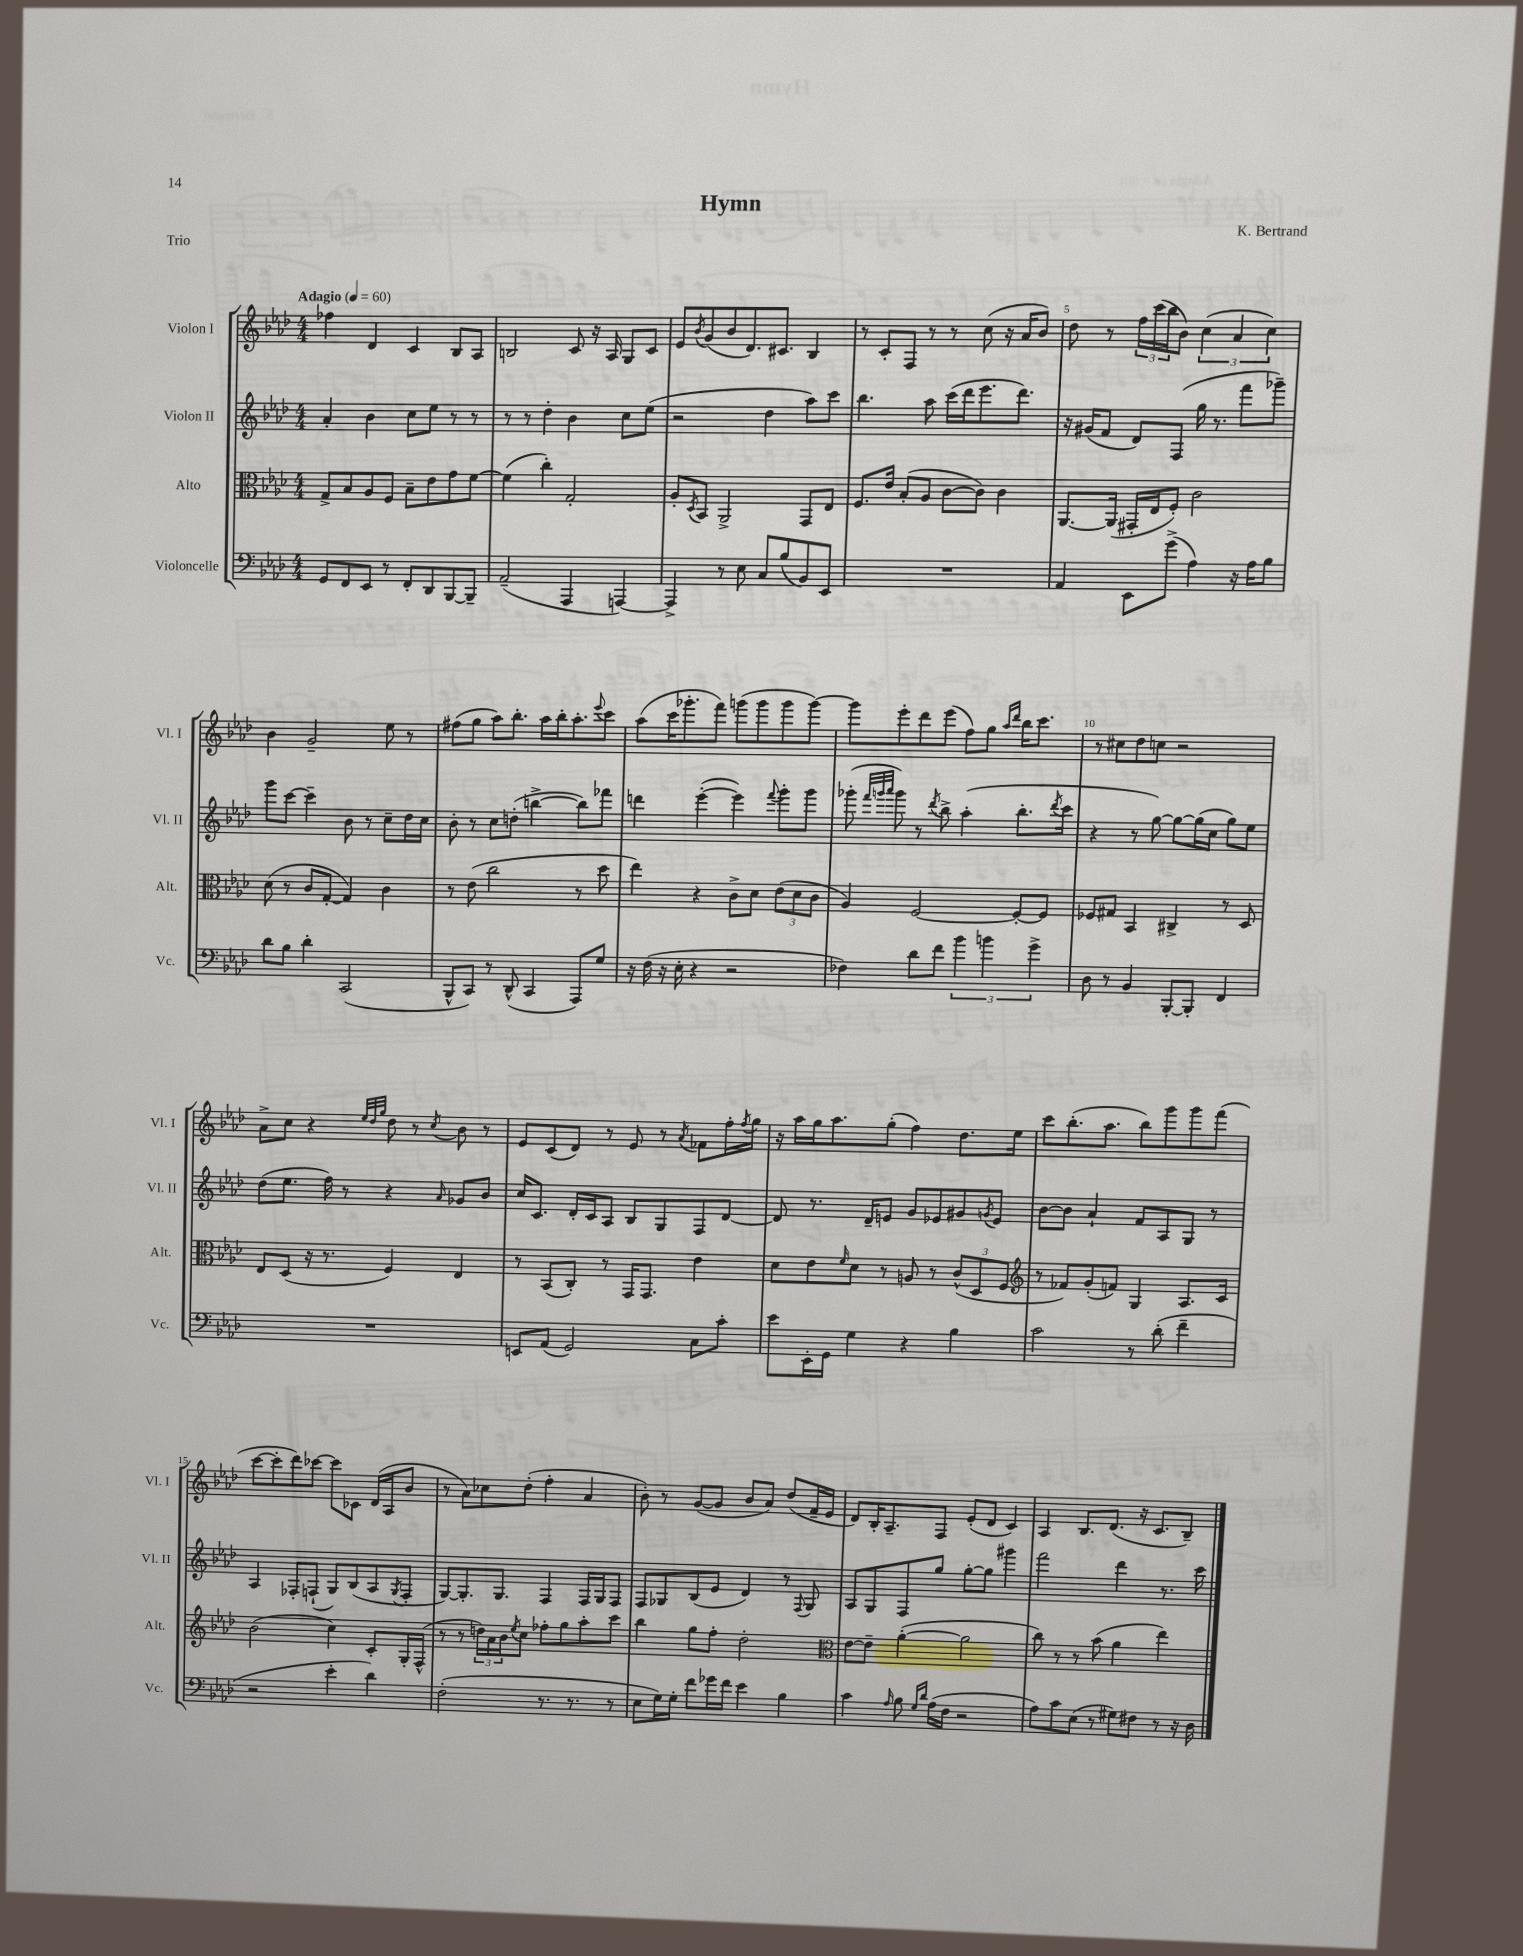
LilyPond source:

\header { title = "Hymn" composer = "K. Bertrand" piece = "Trio" }
<<
\new StaffGroup <<
\new Staff = "s0" \with { instrumentName = "Violon I" shortInstrumentName = "Vl. I" } {
    \clef treble \key aes \major \numericTimeSignature \time 4/4 \tempo "Adagio" 4 = 60
    fes''4 des'4 c'4 bes8 aes8 |
    b2 c'8 r16 aes16 g8 c'8 |
    ees'8 \acciaccatura { bes'8 } g'8( bes'8 des'8.) cis'8. bes4 |
    r8 c'8-. f8 r8 r8 c''8( r16 aes'16 bes'8) |
    des''8 r8 \tuplet 3/2 { f''16 c'''16( bes''16 } bes'8) \tuplet 3/2 { c''4( aes'4 c''4) } |
    bes'4 g'2-- ees''8 r8 |
    fis''8( g''8 aes''8) bes''8.-. aes''16 bes''16-. aes''8.-. \appoggiatura { ees'''8 } c'''8 |
    aes''8( c'''16 ges'''8.-. f'''8) g'''8( g'''8 g'''8 g'''8~) |
    g'''8 ees'''8-. des'''8 ees'''8( f''8) g''8 \grace { aes''16 des'''16 } bes''16 c'''8. |
    r8 cis''8 des''8 c''8 r2 |
    aes'8-> c''8 r4 \grace { ees''32 des''32 g''32 } des''8 r8 \acciaccatura { c''8 } bes'8 r8 |
    ees'8 c'8( des'8) r8 ees'8 r8 \acciaccatura { aes'8 } fes'8 f''16-. \acciaccatura { f''8 } g''16 |
    r16 aes''16 g''16 aes''8. g''8-.( f''4) des''8. ees''16 |
    c'''8 bes''8.-.( aes''8. bes''8) g'''8 g'''8 f'''8( |
    c'''8~ c'''8-. des'''8) ces'''8~ ces'''8 ces'8 des'16( aes16 bes'8 |
    r8 aes'8) ces''8 des''8-.( f''4-. aes'4 |
    bes'8-.) r8 g'8~( g'8 bes'8 aes'8) des''8( f'16-- ees'16 |
    des'8) bes16-. aes8.-- f8 ees'8-.( des'8 c'4) |
    aes4 bes8. des'8.( r16 c'8. bes8--) \bar "|." |
}
\new Staff = "s1" \with { instrumentName = "Violon II" shortInstrumentName = "Vl. II" } {
    \clef treble \key aes \major \numericTimeSignature \time 4/4
    aes'4-. bes'4 c''8 ees''8 r8 r8 |
    r8 r8 des''4-. bes'4 c''8 ees''8( |
    r2 des''4 aes''8) c'''8 |
    bes''4. aes''8 c'''16( des'''16 ees'''8. des'''8.) |
    r16 gis'16( f'8 des'8) f8( g''16 r8. f'''8 ges'''8--) |
    g'''8 c'''8~ c'''4-- bes'8 r8 c''8-- des''16 c''16 |
    bes'8-. r8 c''8 d''8-.( b''4~-> b''8) fes'''8 |
    d'''4 ees'''4~-.( ees'''4) \appoggiatura { f'''8 } g'''8-. g'''8 |
    ges'''8-.( \grace { f'''32 g'''32 aes'''32 } g'''8) r8 \acciaccatura { des'''8 } bes''8-> aes''4-.( bes''8.-. \acciaccatura { des'''8 } c'''16 |
    r4 r8 g''8~) g''8~ g''16( c''16 g''8) ees''8 |
    des''8( ees''8. f''16) r8 r4 \grace { aes'16 } ges'8 bes'8 |
    c''16 c'8. des'16-. c'16 aes8 bes8 g8 f8 des'8~ |
    des'8 r8. des'16-- e'8 g'8 ees'8 gis'8 \acciaccatura { g'8 } ees'8 |
    bes'8~ bes'8 aes'4-! f'8 aes8 g8 r8 |
    aes4 fes8-. f8-!( g8) bes8( aes8 \acciaccatura { g8 } f8-. |
    g8~) g8.-. g8. f4 f16 g16 f8 |
    f8 ges8 bes8( ees'8 des'4) r8 \appoggiatura { f8 } ges8 |
    aes8 g8 f8 g''8 g''8~-. g''8 gis'''4 |
    f'''2 des'''4 r8. c'''16 \bar "|." |
}
\new Staff = "s2" \with { instrumentName = "Alto" shortInstrumentName = "Alt." } {
    \clef alto \key aes \major \numericTimeSignature \time 4/4
    g8-> bes8 aes8 f8 bes8-- ees'8 g'8 f'8~ |
    f'4( c''4-.) g2-. |
    aes8-. \acciaccatura { des8 } bes,8 aes,2-> g,8 ees8 |
    f8. ees'16 bes8-.( aes8 c'8~ c'8) c'4 |
    aes,8.~ aes,16( gis,16-. ees16 f8-.) c'2 |
    des'8( r8 c'8 g8~-. g4) c'4 |
    r8 ees'8( c''2 r8 des''8 |
    ees''4) r4 c'8-> des'8 \tuplet 3/2 { ees'8( des'8 c'8 } |
    aes4) f2~ f8~-. f8 |
    fes8 gis8 bes,4 cis4-> r8 des8 |
    ees8 des8( r16 r8. f4) ees4 |
    r8 bes,8( c8-.) r8 g,16 g,8. ees'4 |
    des'8 ees'8 \grace { f'16 } des'8 r8 a8 r8 \tuplet 3/2 { c'8-^( des8 f8 } |
    \clef treble r8 fes'8) g'8-.( f'8) g4 aes8. c'16 |
    bes'2( c''4) c'8-. g16-. f16-^( |
    r8 r8 \tuplet 3/2 { d''16) aes'16 bes'16 } \acciaccatura { ees''8 } c''8 fes''8-. g''8 aes''8-. c'''8 |
    bes''4 g''8 f''8-. des''2-. |
    \clef alto ees'8~ ees'8-- aes'4~-.( aes'2 |
    c''8) r8 r8 bes'8( aes'4 ees''4) \bar "|." |
}
\new Staff = "s3" \with { instrumentName = "Violoncelle" shortInstrumentName = "Vc." } {
    \clef bass \key aes \major \numericTimeSignature \time 4/4
    g,8 f,8 ees,8 r8 f,8-. des,8 bes,,8~ bes,,8-- |
    aes,2--( aes,,4 a,,4~) |
    a,,4-> r8 ees8 c8 bes8( bes,8) ees,8 |
    R1 |
    aes,4 ees,8 g'8->( aes4) r16 aes16 bes8 |
    des'8 bes8 des'4-. c,2( |
    bes,,8-^ c,8) r8 des,8-^( c,4 aes,,8) g8 |
    r16 f16( r16 ees16-. r4 r2 |
    fes4) des'8 f'8 \tuplet 3/2 { bes'4 b'4 g'4-> } |
    des8 r8 bes,4 bes,,8~-. bes,,8-. f,4 |
    R1 |
    e,8 aes,8( g,2) c8 c'8-. |
    ees'8 ees,16-. g,16 g4 r4 bes4 |
    c'2 r8 des'8-.( f'4-- |
    r2 ees'4-. des'4) |
    f2-.( r8. r8. r8 |
    ees8 g16) g16-. f'8 ges'16 f'16 ees'4 bes4 |
    c'4 \grace { aes16 } bes8 \grace { g16 des'16 } aes16( f16 r2 |
    aes8) c'8 ees8( r8 gis8) fis8 r8 r16 des16 \bar "|." |
}
>>
>>
\layout { \context { \Score \override BarNumber.break-visibility = ##(#f #t #t) barNumberVisibility = #(every-nth-bar-number-visible 5) } }
